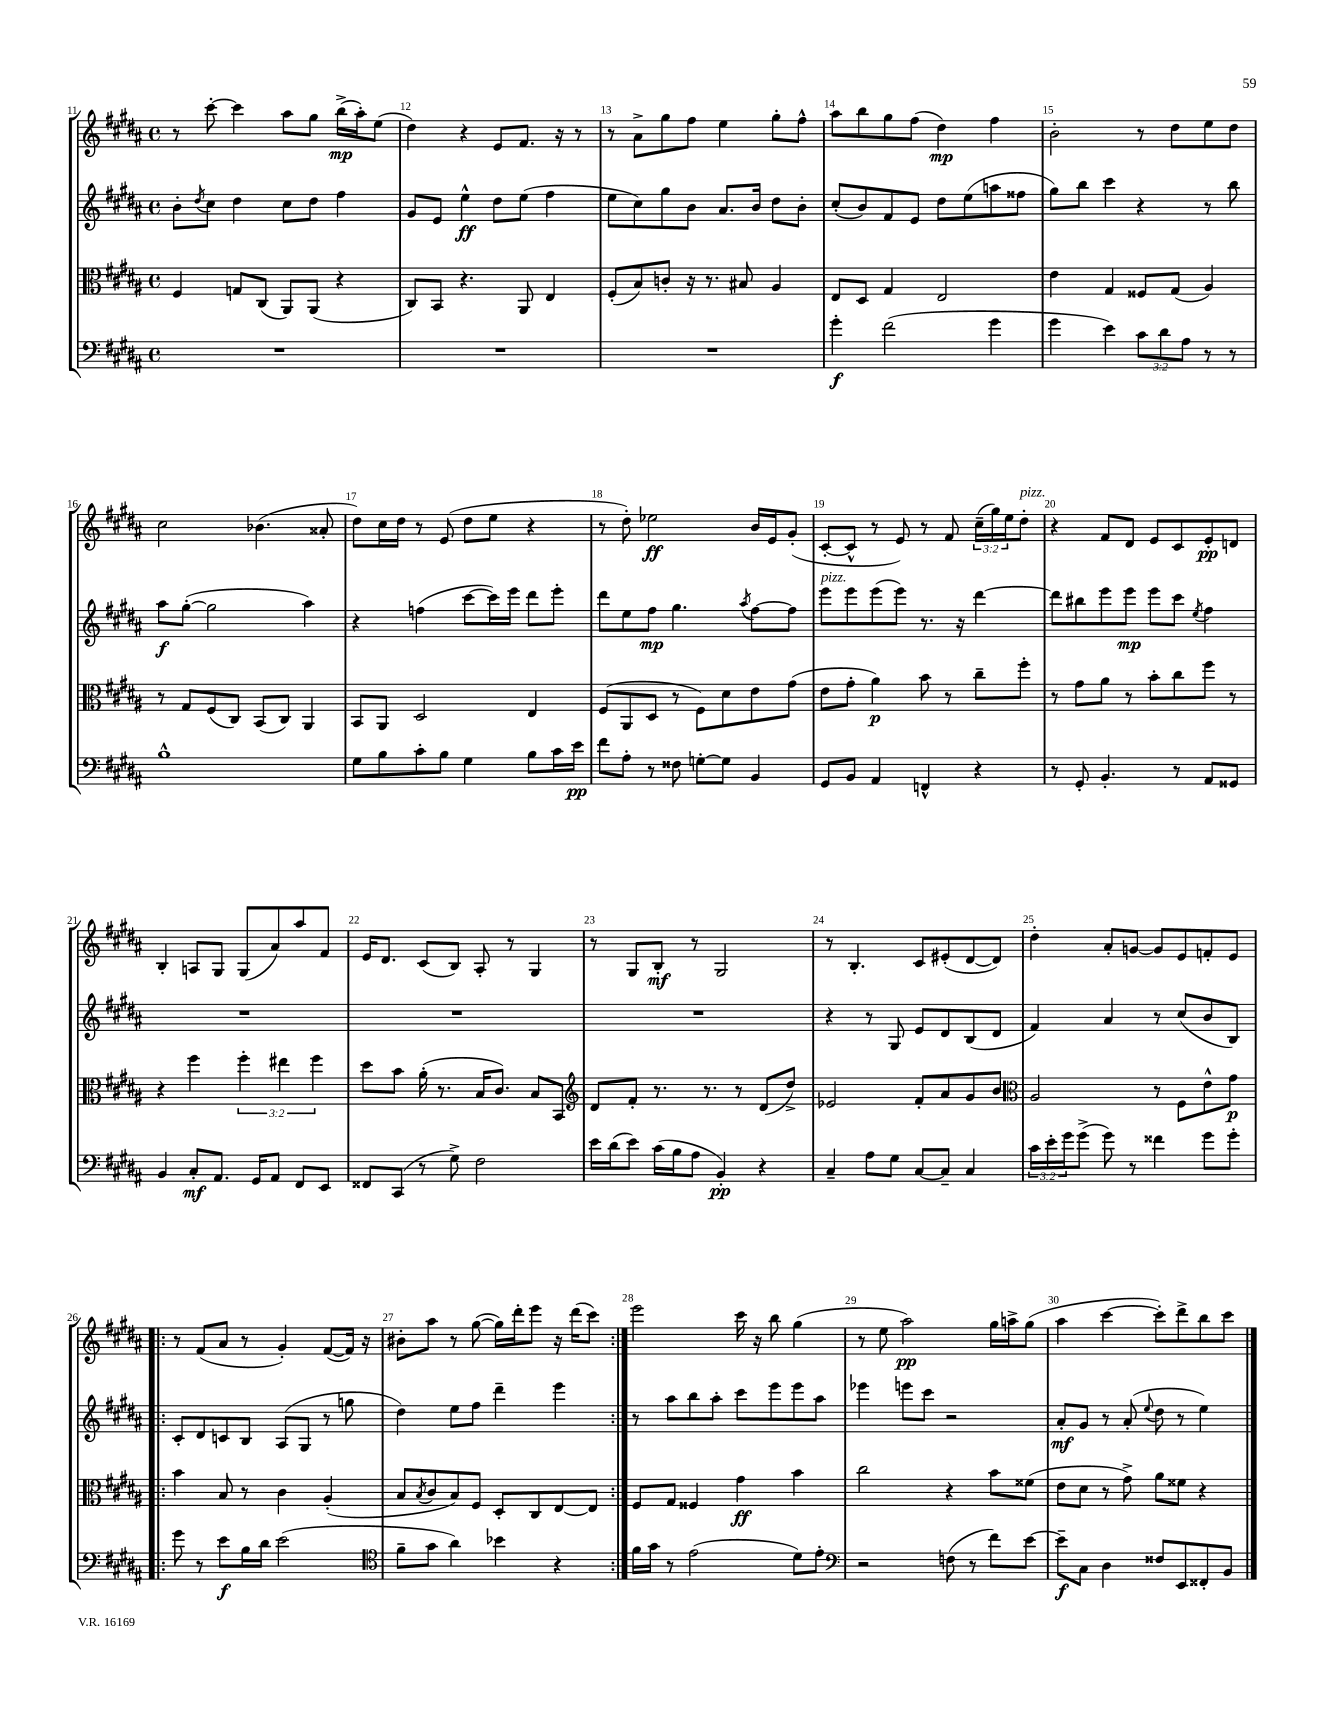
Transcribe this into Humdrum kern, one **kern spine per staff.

**kern	**kern	**kern	**kern
*staff4	*staff3	*staff2	*staff1
*clefF4	*clefC3	*clefG2	*clefG2
*k[f#c#g#d#a#]	*k[f#c#g#d#a#]	*k[f#c#g#d#a#]	*k[f#c#g#d#a#]
*M4/4	*M4/4	*M4/4	*M4/4
*met(c)	*met(c)	*met(c)	*met(c)
1r	4F#/	8b'\L	8r
.	.	8qdd#/	.
.	.	8cc#\J	[8ccc#'\
.	8G/L	4dd#\	4ccc#\]
.	(8C#/J	.	.
.	8AA#/L)	8cc#\L	8aa#\L
.	(8AA#/J	8dd#\J	8gg#\J
.	4r	4ff#\	(16bb^\LL
.	.	.	16aa#'\J)
.	.	.	(8ee\J
=	=	=	=
1r	8C#/L)	8g#/L	4dd#\)
.	8BB/J	8e/J	.
.	4.r	4ee^^\	4r
.	.	8dd#\L	8e/L
.	8AA#/	(8ee\J	8.f#/J
.	4E/	4ff#\	.
.	.	.	16r
.	.	.	8r
=	=	=	=
1r	(8F#'/L	8ee\L	8r
.	8B/)	8cc#\)	8a#^\L
.	8c'/J	8gg#\	8gg#\
.	16r	8b\J	8ff#\J
.	8.r	.	.
.	.	8.a#/L	4ee\
.	8B#/	.	.
.	.	16b/Jk	.
.	4A#/	8dd#\L	8gg#'\L
.	.	8b'\J	8ff#^^\J
=	=	=	=
4g#'\	8E/L	(8cc#'/L	8aa#\L
.	8D#/J	8b/)	8bb\
(2f#\	4G#/	8f#/	8gg#\
.	.	8e/J	(8ff#\J
.	2E/	8dd#\L	4dd#\)
.	.	(8ee\	.
4g#\	.	8aa\	4ff#\
.	.	8ff##\J	.
=	=	=	=
4g#\	4e\	8gg#\L)	2b'\
.	.	8bb\J	.
4e\)	4G#/	4ccc#\	.
12c#\L	8F##/L	4r	8r
12d#\	.	.	.
.	(8G#/J	.	8dd#\L
12A#\J	.	.	.
8r	4A#/)	8r	8ee\
8r	.	8bb\	8dd#\J
=	=	=	=
1B^^	8r	8aa#\L	2cc#\
.	8G#/L	([8gg#'\J	.
.	(8F#/	2gg#\]	.
.	8C#/J)	.	.
.	(8BB/L	.	(4.b-\
.	8C#/J)	.	.
.	4AA#/	4aa#\)	.
.	.	.	8a##'/
=	=	=	=
8G#\L	8BB/L	4r	8dd#\L)
8B\	8AA#/J	.	16cc#\L
.	.	.	16dd#\JJ
8c#'\	2D#/	(4ff\	8r
8B\J	.	.	(8e/
4G#\	.	[8ccc#\L	8dd#\L
.	.	16ccc#\]L)	8ee\J
.	.	16eee\JJ	.
8B\L	4E/	8ddd#\L	4r
16c#\L	.	8eee'\J	.
16e\JJ	.	.	.
=	=	=	=
8f#\L	(8F#/L	8ddd#\L	8r
8A#'\J	8AA#/	8ee\	8dd#'\)
8r	8D#/J	8ff#\J	2ee-\
8F##\	8r	4.gg#\	.
[8G'\L	8F#\L)	.	.
8G\]J	8d#\	.	.
.	.	8qaa#/	.
4BB/	8e\	[8ff#\L	16b/LL
.	.	.	16e/J
.	(8g#\J	8ff#\]J	(8g#'/J
=	=	=	=
8GG#/L	8e\L	8eee\L	[8c#'/L
8BB/J	8g#'\J	8eee\	8c#^^/]J
4AA#/	4a#\)	(8eee\	8r
.	.	8eee\J)	8e/)
4FF^^/	8b\	8.r	8r
.	8r	.	8f#/
.	.	16r	.
4r	8cc#~\L	[4ddd#\	(24cc#~\LL
.	.	.	24gg#\)
.	.	.	24ee\J
.	8ff#'\J	.	8dd#'\J
=	=	=	=
8r	8r	8ddd#\]L	4r
8GG#'/	8g#\L	8bb#\	.
4.BB'/	8a#\J	8eee\	8f#/L
.	8r	8eee\J	8d#/J
.	8b'\L	8eee\L	8e/L
8r	8cc#\	8ccc#\J	8c#/
.	.	8qee/	.
8AA#/L	8ff#\J	4ff#\	8e'/
8GG##/J	8r	.	8d/J
=	=	=	=
4BB/	4r	1r	4B'/
8C#'/L	4ff#\	.	8A/L
8.AA#/J	.	.	8G#/J
.	6ff#'\	.	(8G#/L
16GG#/LK	.	.	.
8AA#/J	.	.	8a#/)
.	6ee#\	.	.
8FF#/L	.	.	8aa#/
.	6ff#\	.	.
8EE/J	.	.	8f#/J
=	=	=	=
8FF##/L	8dd#\L	1r	16e/LK
.	.	.	8.d#/J
(8CC#/J	8b\J	.	.
8r	(16a#'\	.	(8c#/L
.	8.r	.	.
8G#^\)	.	.	8B/J)
2F#\	16B/LK	.	8A#'/
.	8.c#/J)	.	.
.	.	.	8r
.	8B/L	.	4G#/
.	8BB/J	.	.
=	=	=	=
*	*clefG2	*	*
16e\LL	8d#/L	1r	8r
(16d#\J	.	.	.
8e\J)	8f#'/J	.	8G#/L
(16c#\LL	8.r	.	8B'/J
16B\J	.	.	.
8A#\J	.	.	8r
.	8.r	.	.
4BB'/)	.	.	2G#/
.	8r	.	.
4r	(8d#/L	.	.
.	8dd#^/J)	.	.
=	=	=	=
4C#~/	2e-/	4r	8r
.	.	.	4.B'/
8A#\L	.	8r	.
8G#\J	.	8G#/	.
[8C#/L	8f#'/L	8e/L	8c#/L
8C#~/]J	8a#/	8d#/	(8e#'/
4C#/	8g#/	(8B/	[8d#/
.	8b/J	8d#/J	8d#/]J)
=	=	=	=
*	*clefC3	*	*
24c#\LL	2A#/	4f#/)	4dd#'\
24e'\	.	.	.
24g#\J	.	.	.
(8g#^\J	.	.	.
8g#\)	.	4a#/	8a#'/L
8r	.	.	[8g/J
4f##\	8r	8r	8g/]L
.	8F#\L	(8cc#/L	8e/
8g#\L	8e^^\	8b/	8f'/
8g#'\J	8g#\J	8B/J)	8e/J
=!|:	=!|:	=!|:	=!|:
8g#\	4b\	8c#'/L	8r
8r	.	8d#/	(8f#/L
8e\L	8B/	8c/	8a#/J
16B\L	8r	8B/J	8r
16d#\JJ	.	.	.
(2e\	4c#\	(8A#/L	4g#'/)
.	.	8G#/J	.
.	(4A#'/	8r	([8f#/L
.	.	8gg\	16f#/]Jk)
.	.	.	16r
=	=	=	=
*clefC4	*	*	*
8f#~\L	8B/L	4dd#\)	8b#'\L
.	8qB/	.	.
8g#\J	8c#/	.	8aa#\J
4a#\)	8B/)	8ee\L	8r
.	8F#/J	8ff#\J	([8gg#\
4b-\	8D#'/L	4ddd#~\	16gg#\]LL)
.	.	.	16ddd#'\J
.	8C#/	.	8eee\J
4r	[8E/	4eee\	16r
.	.	.	(16ddd#\LK
.	8E/]J	.	8ccc#\J)
=:|!	=:|!	=:|!	=:|!
16f#\LL	8F#/L	8r	2eee\
16g#\JJ	.	.	.
8r	8G#/J	8aa#\L	.
(2e\	4F##/	8bb\	.
.	.	8aa#'\J	.
.	4g#\	8ccc#\L	16ccc#\
.	.	.	16r
.	.	8eee\	8bb\
8d#\L)	4b\	8eee\	(4gg#\
8e'\J	.	8aa#\J	.
=	=	=	=
*clefF4	*	*	*
2r	2cc#\	4eee-\	8r
.	.	.	8ee\
.	.	8eee\L	2aa#\)
.	.	8ccc#\J	.
(8F\	4r	2r	.
8r	.	.	.
8f#\L)	8b\L	.	16gg#\LL
.	.	.	16aa^\J
[8e\J	(8f##\J	.	(8gg#\J
=	=	=	=
8e~\]L	8e\L	8a#'/L	4aa#\
8C#\J	8d#\J	8g#/J	.
4D#\	8r	8r	[4ccc#\
.	8g#^\)	(8a#'/	.
.	.	8qqee/	.
8F##/L	8a#\L	8dd#\	8ccc#'\]L)
8EE/	8f##\J	8r	8ddd#^\
8FF##'/	4r	4ee\)	8bb\
8BB/J	.	.	8ccc#\J
==	==	==	==
*-	*-	*-	*-
